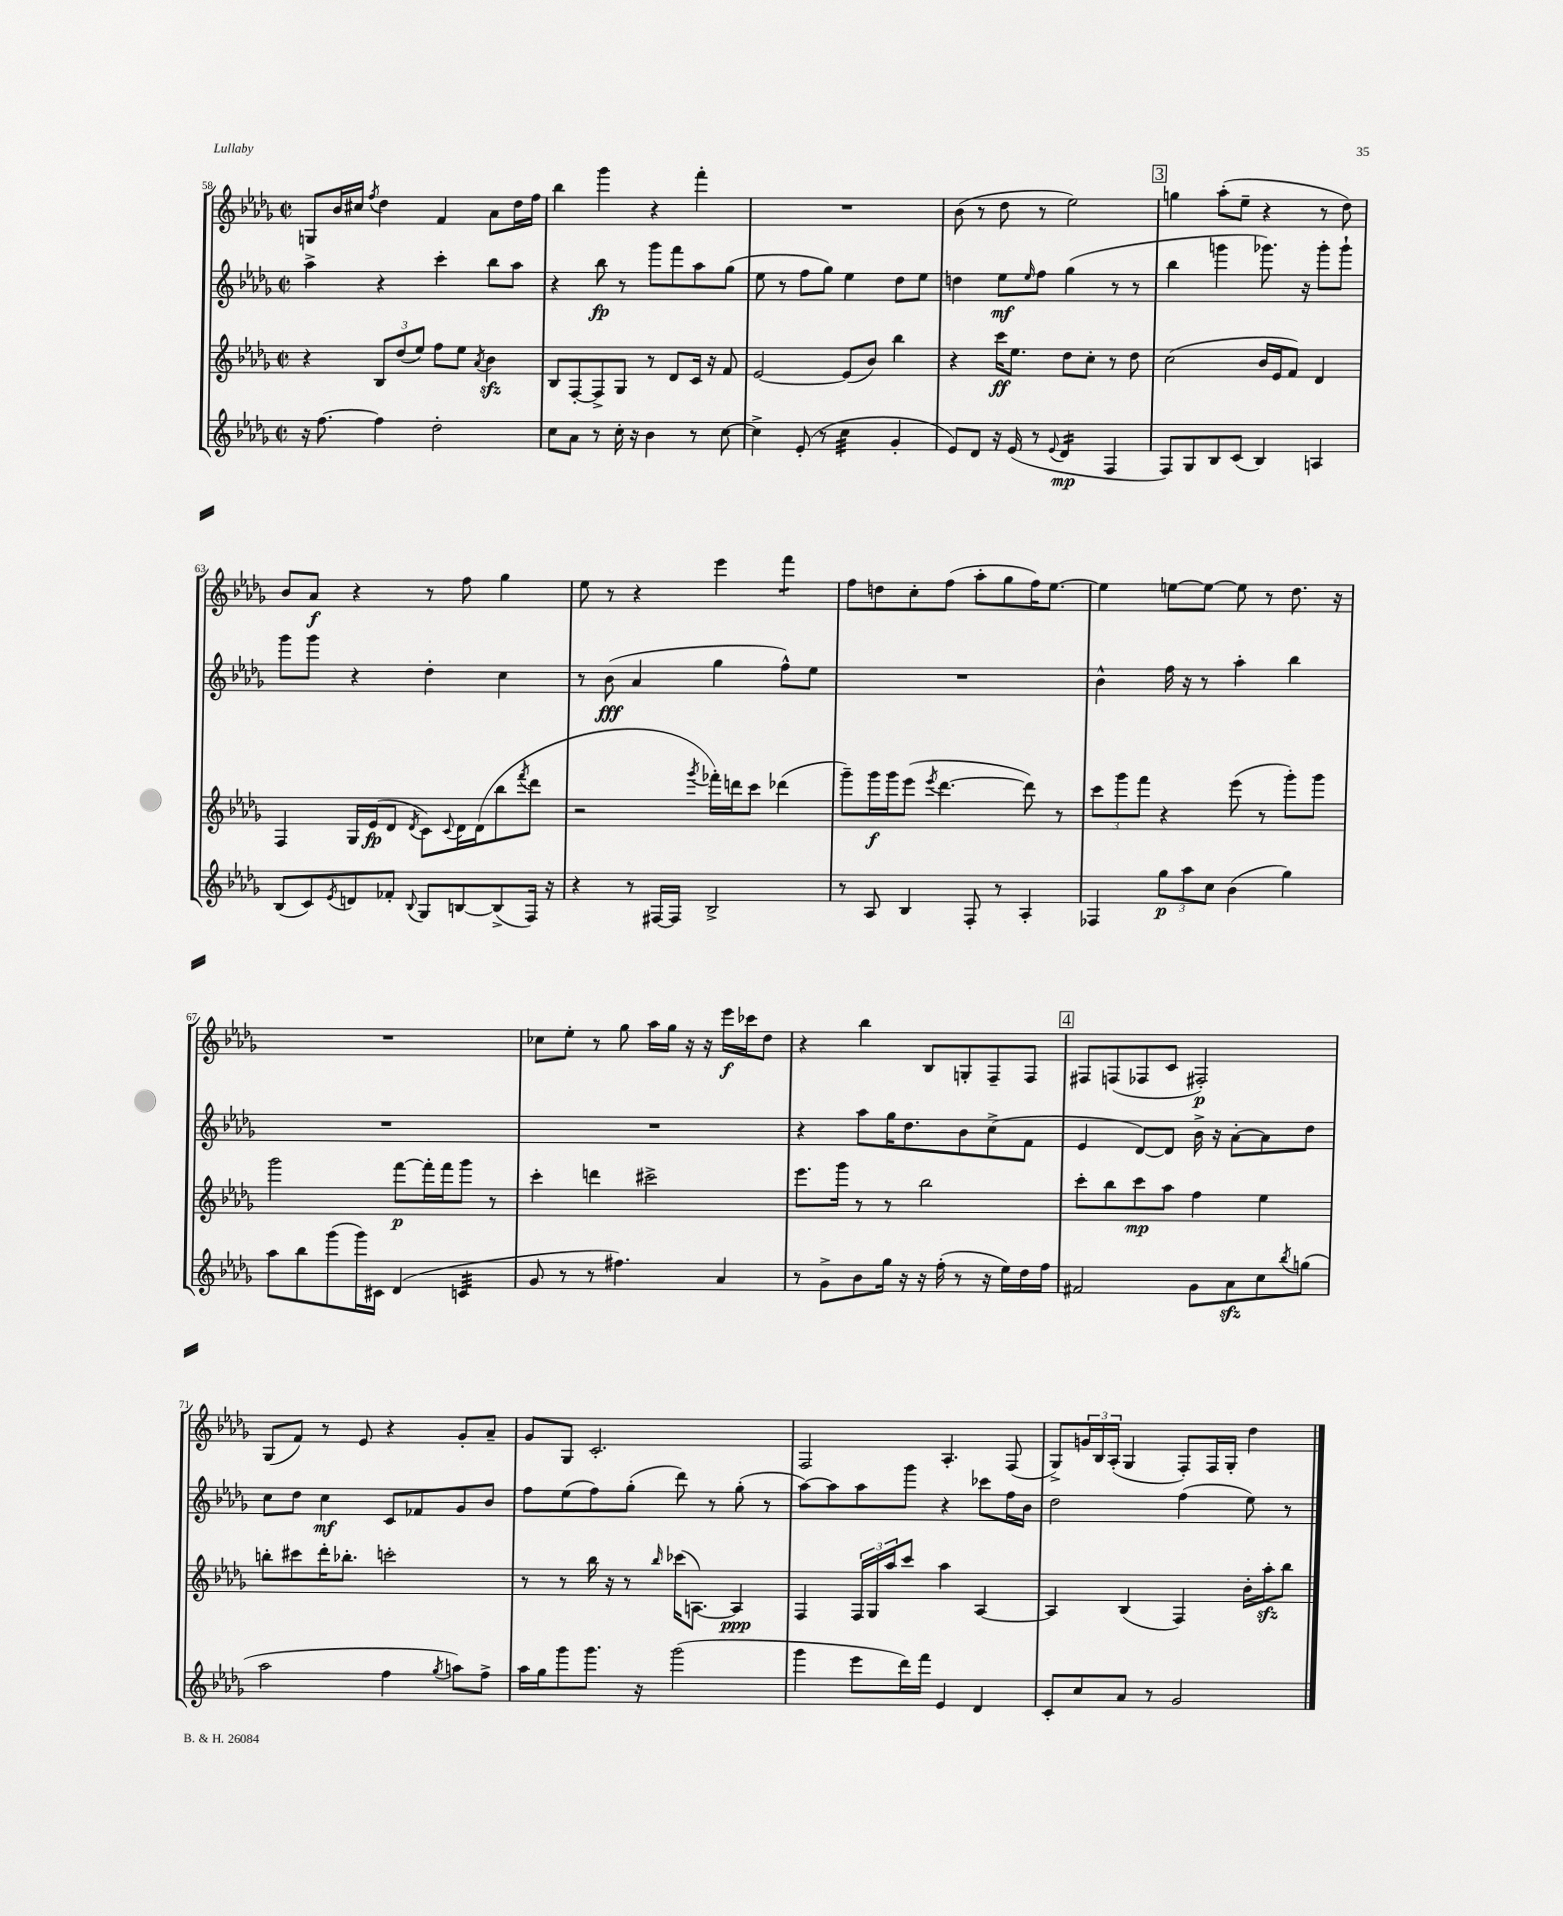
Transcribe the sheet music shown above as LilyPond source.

<<
\new StaffGroup <<
\new Staff = "s0" {
    \clef treble \key des \major \defaultTimeSignature \time 2/2
    g8 bes'16 cis''16 \acciaccatura { f''8 } des''4 f'4 aes'8 des''16 f''16 |
    bes''4 ges'''4 r4 f'''4-. |
    R1 |
    bes'8( r8 des''8 r8 ees''2) |
    \mark \markup { \box "3" } g''4 aes''8-.( ees''8-- r4 r8 des''8) |
    bes'8 aes'8\f r4 r8 f''8 ges''4 |
    ees''8 r8 r4 ees'''4 f'''4:8 |
    f''8 d''8 c''8-. f''8( aes''8-. ges''8 f''16) ees''8.~ |
    ees''4 e''8~ e''8~ e''8 r8 des''8. r16 |
    R1 |
    ces''8 ees''8-. r8 ges''8 aes''16 ges''16 r16 r16 ees'''16\f ces'''16 des''8 |
    r4 bes''4 bes8 g8-. f8-- f8 |
    \mark \markup { \box "4" } fis8 f8( fes8 c'8 fis2-.\p) |
    ges8( f'8) r8 ees'8 r4 ges'8-. aes'8-- |
    ges'8 ges8 c'2.-. |
    f2 aes4.-. f8( |
    ges8->) \tuplet 3/2 { g'16 bes16 aes16-.( } ges4 f8-.) f16 ges16-. des''4 \bar "|." |
}
\new Staff = "s1" {
    \clef treble \key des \major \defaultTimeSignature \time 2/2
    aes''4-> r4 c'''4-. bes''8 aes''8 |
    r4 bes''8\fp r8 ges'''8 f'''8 aes''8 ges''8( |
    ees''8 r8 f''8 ges''8) ees''4 des''8 ees''8 |
    d''4 ees''8\mf \grace { ees''16 } f''8 ges''4( r8 r8 |
    \mark \markup { \box "3" } bes''4 g'''4 ges'''8.) r16 ges'''8-. ges'''8-! |
    ges'''8 ges'''8 r4 des''4-. c''4 |
    r8 bes'8\fff( aes'4 ges''4 f''8-^) ees''8 |
    R1 |
    bes'4-^ f''16 r16 r8 aes''4-. bes''4 |
    R1 |
    R1 |
    r4 aes''8 ges''16 des''8. bes'8 c''8->( f'8 |
    \mark \markup { \box "4" } ees'4 des'8~) des'8 bes'16-> r16 aes'8~-. aes'8 des''8 |
    c''8 des''8 c''4\mf c'8 fes'8 ges'8 bes'8 |
    f''8 ees''8( f''8) ges''8-.( des'''8) r8 ges''8-.( r8 |
    aes''8~) aes''8 aes''8 ges'''8 r4 ces'''8 f''16 bes'16 |
    des''2 f''4( ees''8) r8 \bar "|." |
}
\new Staff = "s2" {
    \clef treble \key des \major \defaultTimeSignature \time 2/2
    r4 \tuplet 3/2 { bes8 des''8( ees''8) } f''8 ees''8 \acciaccatura { aes'8 } bes'4\sfz |
    bes8 f8~-. f8-> ges8 r8 des'8 c'16 r16 f'8 |
    ees'2~ ees'8( bes'8) bes''4 |
    r4 c'''16\ff ees''8. des''8 c''8-. r8 des''8 |
    \mark \markup { \box "3" } c''2( bes'16 ees'16 f'8) des'4 |
    f4 ges16 ees'16\fp( des'8 \acciaccatura { des'8 } c'8) \appoggiatura { c'8 } des'16 des'16( bes''8 \acciaccatura { f'''8 } des'''8 |
    r2 \acciaccatura { ges'''8 } fes'''16-.) d'''16 c'''8 des'''4( |
    ges'''8--) ges'''16\f ges'''16 ees'''8( \acciaccatura { ees'''8 } des'''4.~ des'''8) r8 |
    \tuplet 3/2 { c'''8 ges'''8 f'''8 } r4 ees'''8( r8 ges'''8-.) ges'''8 |
    ges'''2 f'''8~\p f'''16-. f'''16 ges'''8 r8 |
    c'''4-. d'''4 cis'''2-> |
    ees'''8. ges'''16 r8 r8 bes''2 |
    \mark \markup { \box "4" } c'''8-. bes''8 c'''8\mp aes''8 f''4 ees''4 |
    b''8-. cis'''8 des'''16-. bes''8.-. c'''2-. |
    r8 r8 bes''16 r16 r8 \grace { bes''16 } ces'''16( a8.~) a4\ppp |
    f4 \tuplet 3/2 { f16 ges16 aes''16 } c'''8 aes''4 aes4~ |
    aes4 bes4( f4) bes'16-. aes''16-.\sfz bes''8 \bar "|." |
}
\new Staff = "s3" {
    \clef treble \key des \major \defaultTimeSignature \time 2/2
    r16 f''8.~ f''4 des''2-. |
    c''8 aes'8 r8 c''16-. r16 bes'4 r8 c''8~ |
    c''4-> ees'8-.( r8 c''4:32 ges'4-. |
    ees'8) des'8 r16 ees'16( r8 \appoggiatura { ees'8 } des'4:16\mp f4 |
    \mark \markup { \box "3" } f8) ges8 bes8 c'8( bes4) a4 |
    bes8( c'8) \acciaccatura { ees'8 } d'8 fes'8-. \appoggiatura { bes8 } ges8 b8~ b8->( f16) r16 |
    r4 r8 fis16~ fis16 bes2-> |
    r8 aes8 bes4 f8-. r8 aes4-. |
    fes4 \tuplet 3/2 { ges''8\p aes''8 c''8 } bes'4( ges''4) |
    aes''8 bes''8 ges'''8( ges'''16) cis'16 des'4( c'4:32 |
    ges'8 r8 r8 fis''4.) aes'4 |
    r8 ges'8-> bes'8 ges''16 r16 r16 f''16-.( r8 r16 ees''16) des''16 f''16 |
    \mark \markup { \box "4" } fis'2 ges'8 aes'8\sfz c''8 \acciaccatura { bes''8 } g''8( |
    aes''2 f''4 \acciaccatura { ges''8 } a''8) f''8-> |
    aes''16 ges''16 ges'''8 ges'''8. r16 ges'''2( |
    ges'''4 ees'''8 des'''16) f'''16 ees'4 des'4 |
    c'8-. c''8 aes'8 r8 ges'2 \bar "|." |
}
>>
>>
\layout { \context { \Score currentBarNumber = #58 } }
